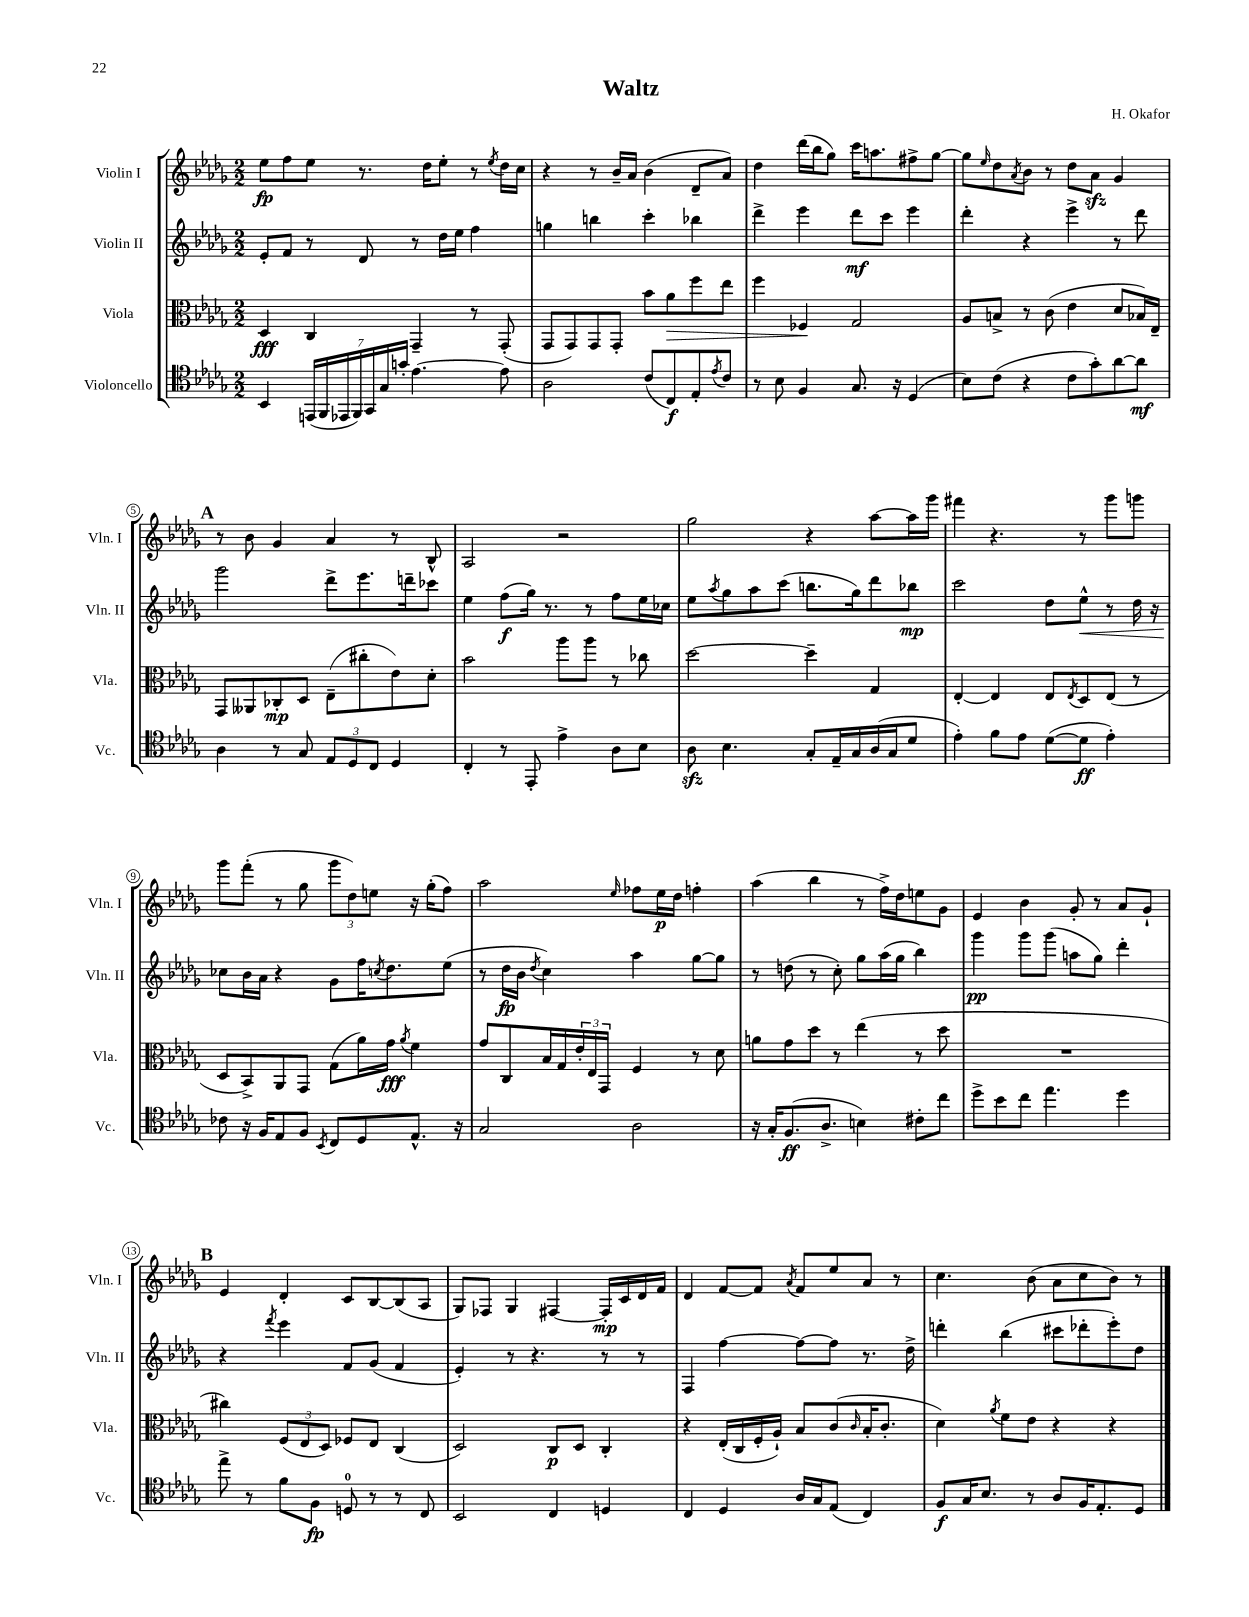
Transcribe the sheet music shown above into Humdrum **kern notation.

**kern	**dynam	**kern	**dynam	**kern	**dynam	**kern	**dynam
*part4	*part4	*part3	*part3	*part2	*part2	*part1	*part1
*staff4	*staff4	*staff3	*staff3	*staff2	*staff2	*staff1	*staff1
*I"Violoncello	*	*I"Viola	*	*I"Violin II	*	*I"Violin I	*
*I'Vc.	*	*I'Vla.	*	*I'Vln. II	*	*I'Vln. I	*
*clefC4	*	*clefC3	*	*clefG2	*	*clefG2	*
*k[b-e-a-d-g-]	*	*k[b-e-a-d-g-]	*	*k[b-e-a-d-g-]	*	*k[b-e-a-d-g-]	*
*M2/2	*	*M2/2	*	*M2/2	*	*M2/2	*
=1	=1	=1	=1	=1	=1	=1	=1
4BB-/	.	4D-/	fff	8e-'/L	.	8ee-\L	fp
.	.	.	.	8f/J	.	8ff\	.
(28EEn/LL	.	4C/	.	8r	.	8ee-\J	.
28FF/	.	.	.	.	.	.	.
28EE-X/	.	.	.	.	.	.	.
28FF/)	.	.	.	.	.	.	.
.	.	.	.	8d-/	.	8.r	.
28GG-/	.	.	.	.	.	.	.
28G-/	.	.	.	.	.	.	.
28gn'/JJ	.	.	.	.	.	.	.
[4.e-\	.	4GG-~/	.	8r	.	.	.
.	.	.	.	.	.	16dd-\KL	.
.	.	.	.	16dd-\LL	.	8ee-'\J	.
.	.	.	.	16ee-\JJ	.	.	.
.	.	8r	.	4ff\	.	8r	.
.	.	.	.	.	.	8qee-/	.
8e-\]	.	(8GG-'/	.	.	.	16dd-\LL	.
.	.	.	.	.	.	16cc\JJ	.
=2	=2	=2	=2	=2	=2	=2	=2
2A-\	.	8GG-/L	.	4ggn\	.	4r	.
.	.	8GG-/)	.	.	.	.	.
.	.	8GG-/	.	4bbn\	.	8r	.
.	.	8GG-'/J	.	.	.	16b-~/LL	.
.	.	.	.	.	.	16a-/JJ	.
(8c/L	.	8b-\L	.	4ccc'\	.	(4b-\	.
!	!	!	!LO:HP:b	!	!	!	!
8C/)	f	8a-\	>	.	.	.	.
8E-'/	.	8ff\	.	4bb-X\	.	8d-~/L	.
8qe-/	.	.	.	.	.	.	.
8c/J	.	8ee-\J	.	.	.	8a-/J)	.
=3	=3	=3	=3	=3	=3	=3	=3
8r	.	4ff\	.	4ddd-^\	.	4dd-\	.
8B-\	.	.	.	.	.	.	.
4F/	.	4F-X/	.	4eee-\	.	(16ddd-\LL	.
.	.	.	.	.	.	16bb-\J	.
.	.	.	.	.	.	8gg-\J)	.
8.G-/	.	2G-/	]	8ddd-\L	mf	16ccc\KL	.
.	.	.	.	.	.	8.aan\	.
.	.	.	.	8ccc\J	.	.	.
16r	.	.	.	.	.	.	.
(4D-/	.	.	.	4eee-\	.	8ff#X^\	.
.	.	.	.	.	.	[8gg-\J	.
=4	=4	=4	=4	=4	=4	=4	=4
8B-\L)	.	8A-/L	.	4ddd-'\	.	8gg-\L]	.
.	.	.	.	.	.	16qqee-/	.
(8c\J	.	8Bn^/J	.	.	.	8dd-\	.
.	.	.	.	.	.	8qa-/	.
4r	.	8r	.	4r	.	8b-\J	.
.	.	(8c\	.	.	.	8r	.
8c\L	.	4e-\	.	4eee-^\	.	8dd-\L	.
8g-'\)	.	.	.	.	.	8a-zz\J	.
[8a-\	.	8d-/L	.	8r	.	4g-/	.
8a-\J]	mf	16B-X/L)	.	8ddd-\	.	.	.
.	.	16E-~/JJ	.	.	.	.	.
!!LO:LB:g=z
!!LO:REH:place=s1:t=A
=5	=5	=5	=5	=5	=5	=5	=5
4A-\	.	8GG-/L	.	2ggg-\	.	8r	.
.	.	8AA--X/	.	.	.	8b-\	.
8r	.	8C-X'/	mp	.	.	4g-/	.
8G-/	.	8D-/J	.	.	.	.	.
12E-/L	.	(8E-~\L	.	8ddd-^\L	.	4a-/	.
12D-/	.	.	.	.	.	.	.
.	.	8cc#X'\	.	8.eee-\	.	.	.
12C/J	.	.	.	.	.	.	.
4D-/	.	8e-\)	.	.	.	8r	.
.	.	.	.	16dddn~\k	.	.	.
.	.	8d-'\J	.	8ccc-X\J	.	8B-^^/	.
=6	=6	=6	=6	=6	=6	=6	=6
4C'/	.	2b-\	.	4ee-\	.	2A-/	.
8r	.	.	.	(8ff\L	f	.	.
8EE-'/	.	.	.	16gg-\Jk)	.	.	.
.	.	.	.	8.r	.	.	.
4e-^\	.	8aa-\L	.	.	.	2r	.
.	.	8aa-\J	.	8r	.	.	.
8A-\L	.	8r	.	8ff\L	.	.	.
8B-\J	.	8cc-X\	.	16ee-\L	.	.	.
.	.	.	.	16cc-X\JJ	.	.	.
=7	=7	=7	=7	=7	=7	=7	=7
8A-zz\	.	[2dd-\	.	8ee-\L	.	2gg-\	.
.	.	.	.	8qaa-/	.	.	.
4.B-\	.	.	.	8gg-\	.	.	.
.	.	.	.	8aa-\	.	.	.
.	.	.	.	(8ccc\J	.	.	.
8G-'/L	.	4dd-~\]	.	8.bbn\L	.	4r	.
16E-~/L	.	.	.	.	.	.	.
16G-/	.	.	.	16gg-\k)	.	.	.
(16A-/	.	4G-/	.	8ddd-\	.	[8aa-\L	.
16G-/J	.	.	.	.	.	.	.
8d-/J	.	.	.	8bb-X\J	mp	16aa-\L]	.
.	.	.	.	.	.	16ggg-\JJ	.
=8	=8	=8	=8	=8	=8	=8	=8
4e-'\)	.	[4E-'/	.	2ccc\	.	4fff#X\	.
8f\L	.	4E-/]	.	.	.	4.r	.
8e-\J	.	.	.	.	.	.	.
([8d-\L	.	8E-/L	.	8dd-\L	.	.	.
.	.	8qE-/	.	.	.	.	.
!	!	!	!	!	!LO:HP:b	!	!
8d-\J]	ff	8D-/	.	8ee-^^\J	<	8r	.
4e-'\)	.	(8E-/J	.	8r	.	8ggg-\L	.
.	.	8r	.	16dd-\	.	8gggn\J	.
.	.	.	.	16r	.	.	.
!!LO:LB:g=z
=9	=9	=9	=9	=9	=9	=9	=9
8c-X\	.	8D-/L	.	8cc-X\L	.	8ggg-\L	.
16r	.	8BB-^/)	.	16b-\L	[	(8fff'\J	.
16F/KL	.	.	.	16a-\JJ	.	.	.
8E-/	.	8AA-/	.	4r	.	8r	.
8F/J	.	8GG-/J	.	.	.	8gg-\	.
8qBB-/	.	.	.	.	.	.	.
8C/L	.	(8G-\L	.	8g-\L	.	12ggg-\L	.
.	.	.	.	.	.	12dd-\)	.
8D-/	.	16a-\L)	.	16ff\K	.	.	.
.	.	.	.	.	.	12een\J	.
.	.	.	.	8qccn/	.	.	.
.	.	16g-\JJ	fff	8.dd-\	.	.	.
.	.	8qa-/	.	.	.	.	.
8.E-^^/J	.	4f\	.	.	.	16r	.
.	.	.	.	.	.	(16gg-'\KL	.
.	.	.	.	(8ee-\J	.	8ff\J)	.
16r	.	.	.	.	.	.	.
=10	=10	=10	=10	=10	=10	=10	=10
2G-/	.	8g-/L	.	8r	.	2aa-\	.
.	.	8C/	.	16dd-\LL	fp	.	.
.	.	.	.	16b-\JJ	.	.	.
.	.	.	.	8qdd-/	.	.	.
.	.	16B-/L	.	4cc\)	.	.	.
.	.	16G-/	.	.	.	.	.
.	.	24e-'/	.	.	.	.	.
.	.	24E-/	.	.	.	.	.
.	.	24GG-/JJ	.	.	.	.	.
.	.	.	.	.	.	16qqee-/	.
2A-\	.	4F/	.	4aa-\	.	8ff-X\L	.
.	.	.	.	.	.	16ee-\L	p
.	.	.	.	.	.	16dd-\JJ	.
.	.	8r	.	[8gg-\L	.	4ffn'\	.
.	.	8d-\	.	8gg-\J]	.	.	.
=11	=11	=11	=11	=11	=11	=11	=11
16r	.	8an\L	.	8r	.	(4aa-\	.
16G-'/KL	.	.	.	.	.	.	.
(8.F/	ff	8g-\	.	(8ddn\	.	.	.
.	.	8dd-\J	.	8r	.	4bb-\	.
8.A-^/J	.	.	.	.	.	.	.
.	.	8r	.	8cc'\)	.	.	.
4Bn\)	.	(4ee-\	.	8gg-\L	.	8r	.
.	.	.	.	(16aa-\L	.	16ff^\LL)	.
.	.	.	.	16gg-\JJ	.	16dd-\J	.
8c#X'\L	.	8r	.	4bb-\)	.	8een\	.
8cc\J	.	8dd-\	.	.	.	8g-\J	.
=12	=12	=12	=12	=12	=12	=12	=12
8dd-^\L	.	1r	.	4ggg-\	pp	4e-/	.
8b-\	.	.	.	.	.	.	.
8cc\J	.	.	.	8ggg-\L	.	4b-\	.
4.ee-\	.	.	.	(8ggg-\J	.	.	.
.	.	.	.	8aan\L	.	8g-'/	.
.	.	.	.	8gg-\J)	.	8r	.
4dd-\	.	.	.	4ddd-'\	.	8a-/L	.
.	.	.	.	.	.	8g-`/J	.
!!LO:LB:g=z
!!LO:REH:place=s1:t=B
=13	=13	=13	=13	=13	=13	=13	=13
8ee-^\	.	4cc#X\)	.	4r	.	4e-/	.
8r	.	.	.	.	.	.	.
.	.	.	.	8qfff/	.	.	.
8f\L	.	(12F/L	.	4eee-\	.	4d-'/	.
.	.	12E-/	.	.	.	.	.
8F\J	fp	.	.	.	.	.	.
.	.	12D-/J)	.	.	.	.	.
8Dn/	.	8F-X/L	.	8f/L	.	8c/L	.
8r	.	8E-/J	.	(8g-/J	.	[8B-/	.
8r	.	(4C/	.	4f/	.	(8B-/]	.
8C/	.	.	.	.	.	8A-/J	.
=14	=14	=14	=14	=14	=14	=14	=14
2BB-/	.	2D-/)	.	4e-'/)	.	8G-/L)	.
.	.	.	.	.	.	8F-X/J	.
.	.	.	.	8r	.	4G-/	.
.	.	.	.	4.r	.	.	.
4C/	.	8C/L	p	.	.	[4F#X/	.
.	.	8D-/J	.	.	.	.	.
4Dn/	.	4C'/	.	8r	.	16F#'/LL]	mp
.	.	.	.	.	.	16c/	.
.	.	.	.	8r	.	16d-/	.
.	.	.	.	.	.	16f/JJ	.
=15	=15	=15	=15	=15	=15	=15	=15
4C/	.	4r	.	4F/	.	4d-/	.
4D-/	.	(16E-'/LL	.	[4ff\	.	[8f/L	.
.	.	16C/	.	.	.	.	.
.	.	16F'/	.	.	.	8f/J]	.
.	.	16A-`/JJ)	.	.	.	.	.
.	.	.	.	.	.	8qa-/	.
16A-/LL	.	8B-/L	.	8ff\L_	.	8f/L	.
16G-/J	.	.	.	.	.	.	.
(8E-/J	.	(8c/	.	8ff\J]	.	8ee-/	.
.	.	16qqc/	.	.	.	.	.
4C/)	.	16B-'/K	.	8.r	.	8a-/J	.
.	.	8.c'/J	.	.	.	.	.
.	.	.	.	.	.	8r	.
.	.	.	.	16dd-^\	.	.	.
=16	=16	=16	=16	=16	=16	=16	=16
8F/L	f	4d-\)	.	4dddn'\	.	4.cc\	.
16G-/K	.	.	.	.	.	.	.
8.B-/J	.	.	.	.	.	.	.
.	.	8qa-/	.	.	.	.	.
.	.	8f\L	.	(4bb-\	.	.	.
8r	.	8e-\J	.	.	.	(8b-\	.
8A-/L	.	4r	.	8ccc#X\L	.	8a-\L	.
16F/K	.	.	.	8ddd-X'\	.	8cc\	.
8.E-'/	.	.	.	.	.	.	.
.	.	4r	.	8eee-'\)	.	8b-\J)	.
8D-/J	.	.	.	8dd-\J	.	8r	.
==	==	==	==	==	==	==	==
*-	*-	*-	*-	*-	*-	*-	*-
